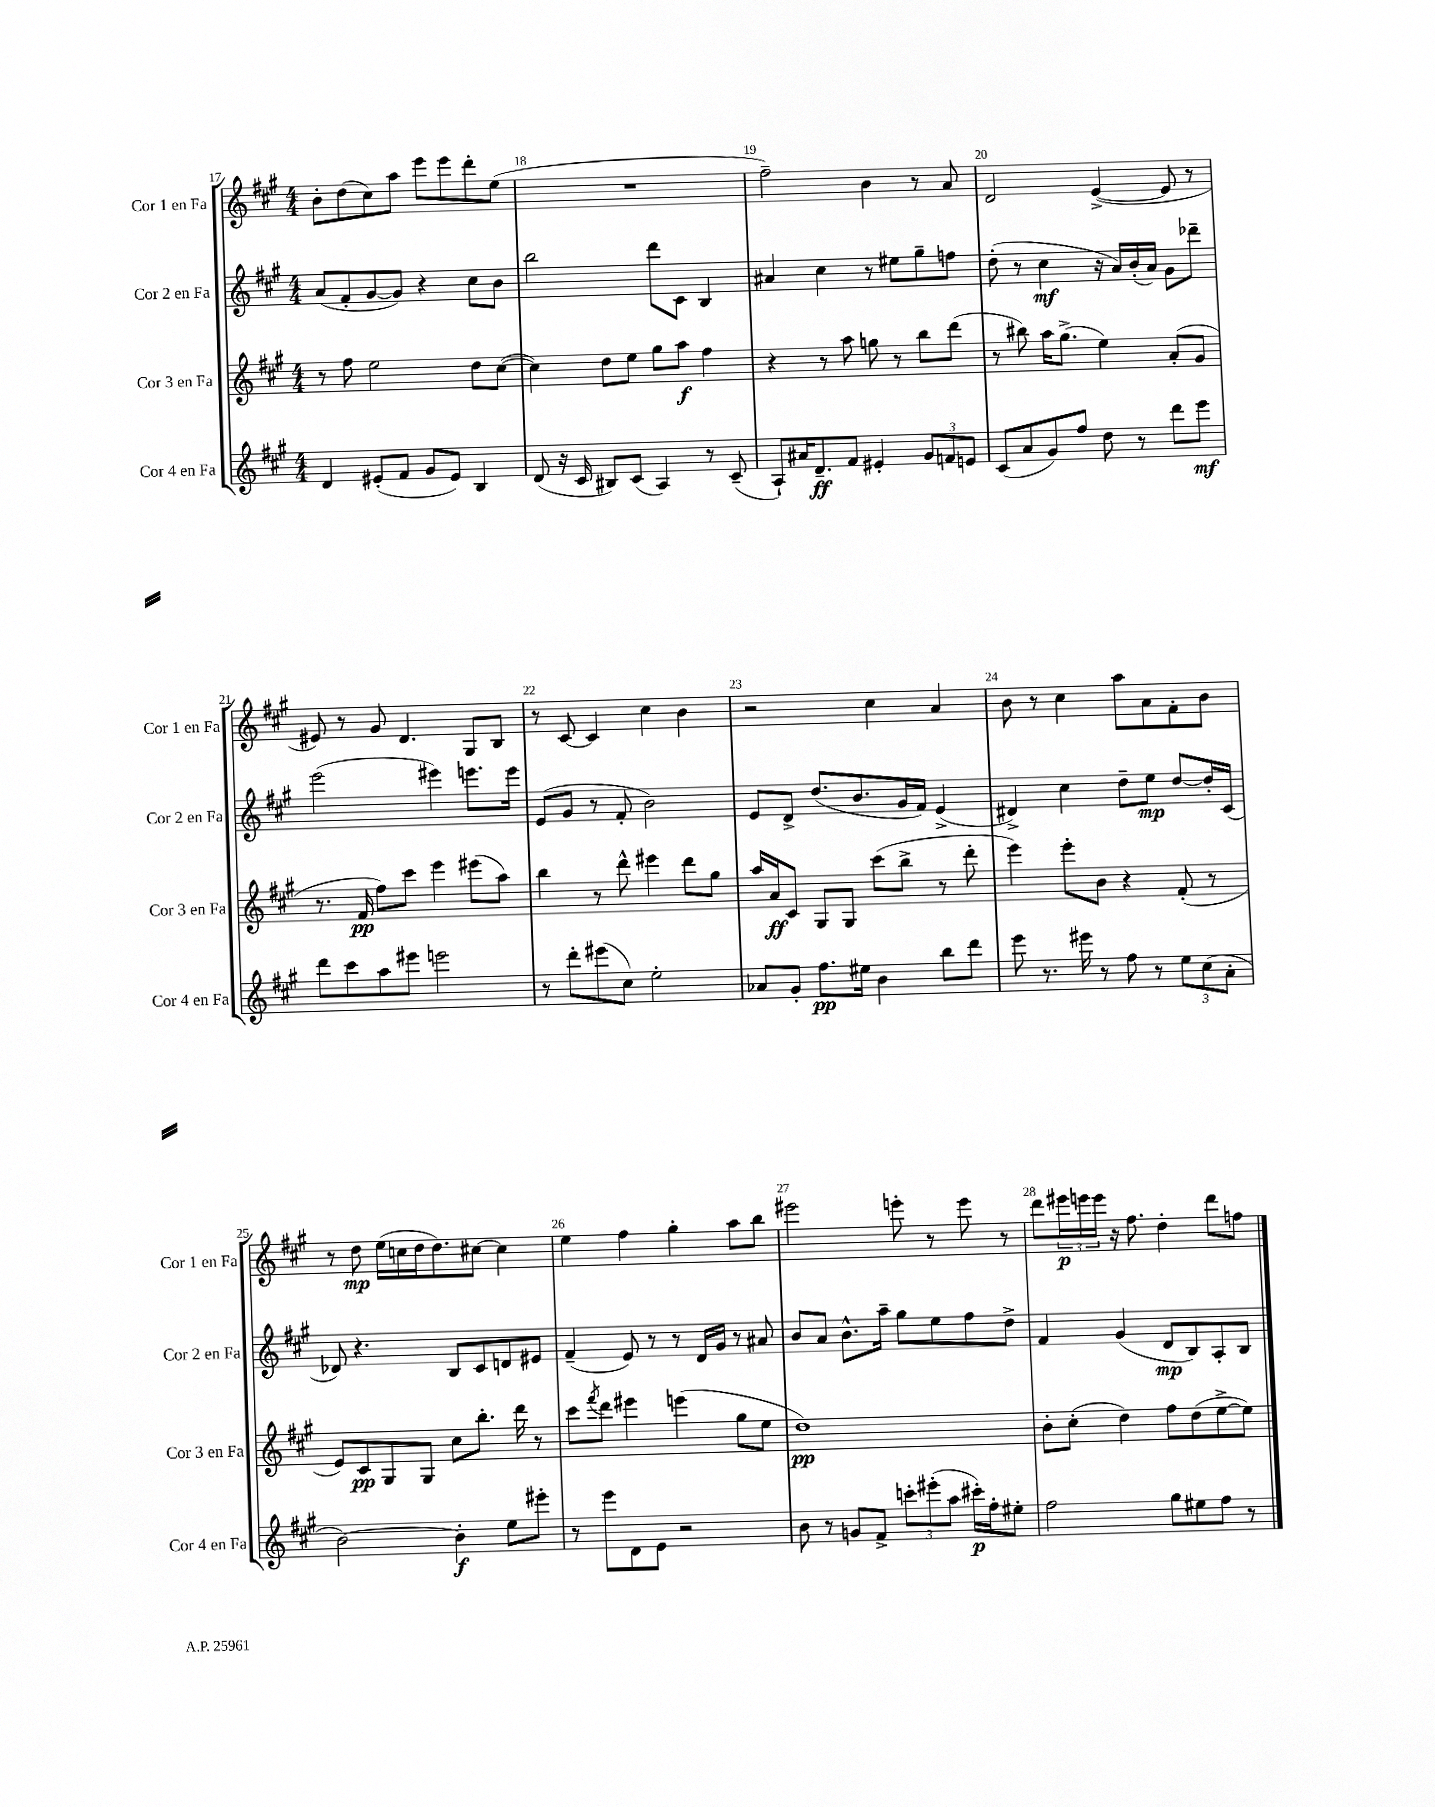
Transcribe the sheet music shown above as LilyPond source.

<<
\new StaffGroup <<
\new Staff = "s0" \with { instrumentName = "Cor 1 en Fa" shortInstrumentName = "Cor 1 en Fa" } {
    \clef treble \key a \major \numericTimeSignature \time 4/4
    b'8-. d''8( cis''8) a''8 e'''8 e'''8 d'''8-. e''8( |
    R1 |
    fis''2--) b'4 r8 a'8 |
    d'2 e'4~->( e'8 r8 |
    eis'8) r8 gis'8 d'4. gis8 b8 |
    r8 cis'8~ cis'4 cis''4 b'4 |
    r2 cis''4 a'4 |
    b'8 r8 cis''4 a''8 a'8 fis'8-. b'8 |
    r8 d''8\mp e''16( c''16 d''16 d''8.) cis''8~ cis''4 |
    e''4 fis''4 gis''4-. a''8 b''8 |
    eis'''2 e'''8-. r8 e'''8 r8 |
    d'''8 \tuplet 3/2 { eis'''16\p e'''16 e'''16 } r16 fis''8. d''4-. d'''8 f''8 \bar "|." |
}
\new Staff = "s1" \with { instrumentName = "Cor 2 en Fa" shortInstrumentName = "Cor 2 en Fa" } {
    \clef treble \key a \major \numericTimeSignature \time 4/4
    a'8( fis'8-. gis'8~ gis'8) r4 cis''8 b'8 |
    b''2 d'''8 cis'8 b4 |
    ais'4 cis''4 r8 eis''8 gis''8-- f''8 |
    d''8-.( r8 cis''4\mf r16 a'16) b'16-.( a'16) gis'8 des'''8-- |
    e'''2( eis'''4) e'''8. e'''16 |
    e'8( gis'8 r8 fis'8-. b'2) |
    e'8 d'8-> d''8.( b'8. gis'16 fis'16) e'4->( |
    dis'4->) cis''4 d''8-- e''8\mp d''8~ d''16-. cis'16( |
    des'8) r4. b8 cis'8 d'8 eis'8 |
    fis'4--( e'8) r8 r8 d'16 gis'16 r8 ais'8 |
    b'8 a'8 b'8.-^ a''16-- gis''8 e''8 fis''8 d''8-> |
    fis'4 gis'4( d'8\mp b8) a8-. b8 \bar "|." |
}
\new Staff = "s2" \with { instrumentName = "Cor 3 en Fa" shortInstrumentName = "Cor 3 en Fa" } {
    \clef treble \key a \major \numericTimeSignature \time 4/4
    r8 fis''8 e''2 d''8 cis''8~( |
    cis''4) d''8 e''8 gis''8 a''8\f fis''4 |
    r4 r8 a''8 g''8 r8 b''8 d'''8( |
    r8 bis''8) a''16 gis''8.->( e''4) a'8-.( gis'8 |
    r8. fis'16\pp fis''8) cis'''8 e'''4 eis'''8( a''8) |
    b''4 r8 d'''8-^ eis'''4 d'''8 gis''8 |
    a''16 a'16\ff cis'8 gis8 gis8 cis'''8( b''8-> r8 d'''8-. |
    e'''4) e'''8-. b'8 r4 fis'8-.( r8 |
    e'8) cis'8\pp gis8 gis8 cis''8 b''8.-. d'''16 r8 |
    cis'''8 \acciaccatura { fis'''8 } d'''8 eis'''4 e'''4( gis''8 e''8 |
    d''1\pp) |
    b'8-. cis''8-.( d''4) fis''8 d''8( e''8~-> e''8) \bar "|." |
}
\new Staff = "s3" \with { instrumentName = "Cor 4 en Fa" shortInstrumentName = "Cor 4 en Fa" } {
    \clef treble \key a \major \numericTimeSignature \time 4/4
    d'4 eis'8-.( fis'8 gis'8 eis'8) b4 |
    d'8( r16 cis'16 bis8) cis'8( a4) r8 cis'8--( |
    a8-!) ais'16 d'8.--\ff fis'8 eis'4-. \tuplet 3/2 { gis'8 f'8 e'8 } |
    cis'8( a'8 gis'8) fis''8 d''8 r8 d'''8 e'''8\mf |
    d'''8 cis'''8 a''8 eis'''8 e'''2 |
    r8 d'''8-. eis'''8( cis''8) e''2-. |
    aes'8 gis'8-. fis''8.\pp eis''16 b'4 b''8 d'''8 |
    e'''8 r8. eis'''16 r8 fis''8 r8 \tuplet 3/2 { e''8 cis''8( a'8-. } |
    b'2~) b'4-.\f e''8 eis'''8-. |
    r8 e'''8 d'8 e'8 r2 |
    b'8 r8 g'8 fis'8-> \tuplet 3/2 { c'''8-. eis'''8-.( a''8 } cis'''16-.\p) fis''16-. eis''8-. |
    fis''2 gis''8 eis''8 fis''8 r8 \bar "|." |
}
>>
>>
\layout { \context { \Score currentBarNumber = #17 \override BarNumber.break-visibility = ##(#f #t #t) barNumberVisibility = #all-bar-numbers-visible } }
